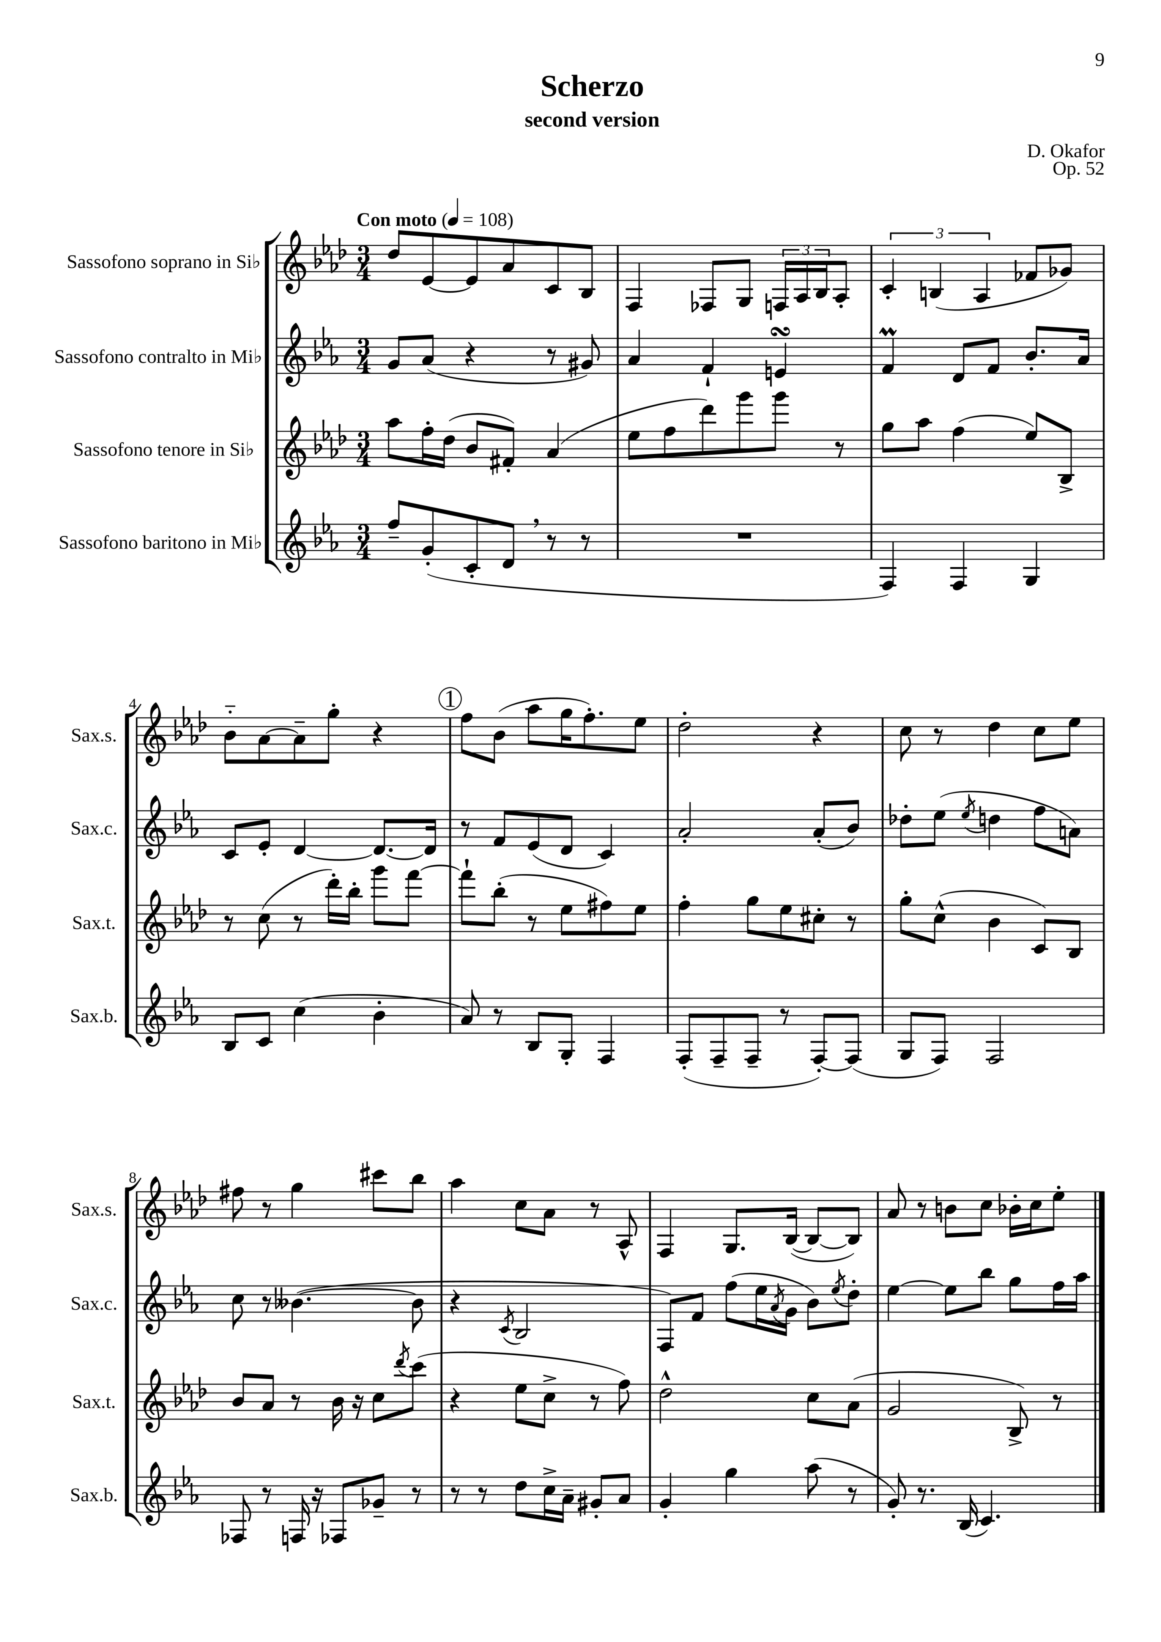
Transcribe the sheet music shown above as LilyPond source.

\header { title = "Scherzo" composer = "D. Okafor" subtitle = "second version" opus = "Op. 52" }
<<
\new StaffGroup <<
\new Staff = "s0" \with { instrumentName = "Sassofono soprano in Sib" shortInstrumentName = "Sax.s." } {
    \clef treble \key aes \major \numericTimeSignature \time 3/4 \tempo "Con moto" 4 = 108
    des''8 ees'8~ ees'8 aes'8 c'8 bes8 |
    f4 fes8 g8 \tuplet 3/2 { f16 aes16 bes16 } aes8-. |
    \tuplet 3/2 { c'4-. b4( aes4 } fes'8 ges'8) |
    bes'8-_ aes'8~ aes'8-- g''8-. r4 |
    \mark \markup { \circle "1" } f''8 bes'8( aes''8 g''16 f''8.-.) ees''8 |
    des''2-. r4 |
    c''8 r8 des''4 c''8 ees''8 |
    fis''8 r8 g''4 cis'''8 bes''8 |
    aes''4 c''8 aes'8 r8 aes8-^ |
    f4 g8. bes16~( bes8~ bes8) |
    aes'8 r8 b'8 c''8 bes'16-. c''16 ees''8-. \bar "|." |
}
\new Staff = "s1" \with { instrumentName = "Sassofono contralto in Mib" shortInstrumentName = "Sax.c." } {
    \clef treble \key ees \major \numericTimeSignature \time 3/4
    g'8 aes'8( r4 r8 gis'8) |
    aes'4 f'4-! e'4\turn |
    f'4\prall d'8 f'8 bes'8.-. aes'16 |
    c'8 ees'8-. d'4~ d'8.~ d'16 |
    \mark \markup { \circle "1" } r8 f'8 ees'8( d'8 c'4) |
    aes'2-. aes'8-.( bes'8) |
    des''8-. ees''8( \acciaccatura { ees''8 } d''4 f''8 a'8) |
    c''8 r8 beses'4.~( beses'8 |
    r4 \acciaccatura { c'8 } bes2 |
    f8) f'8 f''8( ees''16 \acciaccatura { aes'8 } g'16 bes'8) \acciaccatura { ees''8 } d''8-. |
    ees''4~ ees''8 bes''8 g''8 f''16 aes''16 \bar "|." |
}
\new Staff = "s2" \with { instrumentName = "Sassofono tenore in Sib" shortInstrumentName = "Sax.t." } {
    \clef treble \key aes \major \numericTimeSignature \time 3/4
    aes''8 f''16-. des''16( bes'8 fis'8-.) aes'4( |
    ees''8 f''8 des'''8) g'''8 g'''8 r8 |
    g''8 aes''8 f''4( ees''8) bes8-> |
    r8 c''8( r8 des'''16-.) bes''16-. g'''8 f'''8~ |
    \mark \markup { \circle "1" } f'''8-! bes''8-.( r8 ees''8 fis''8) ees''8 |
    f''4-. g''8 ees''8 cis''8-. r8 |
    g''8-. c''8-^( bes'4 c'8) bes8 |
    bes'8 aes'8 r8 bes'16 r16 c''8 \acciaccatura { des'''8 } c'''8( |
    r4 ees''8 c''8-> r8 f''8) |
    des''2-^ c''8 aes'8( |
    g'2 bes8->) r8 \bar "|." |
}
\new Staff = "s3" \with { instrumentName = "Sassofono baritono in Mib" shortInstrumentName = "Sax.b." } {
    \clef treble \key ees \major \numericTimeSignature \time 3/4
    f''8-- g'8-.( c'8-. d'8 \breathe r8 r8 |
    R2. |
    f4) f4 g4 |
    bes8 c'8 c''4( bes'4-. |
    \mark \markup { \circle "1" } aes'8) r8 bes8 g8-. f4 |
    f8-.( f8-- f8-- r8 f8~-.) f8( |
    g8 f8) f2 |
    fes8 r8 f16 r16 fes8 ges'8-- r8 |
    r8 r8 d''8 c''16-> aes'16-- gis'8-. aes'8 |
    g'4-. g''4 aes''8( r8 |
    g'8-.) r8. bes16( c'4.) \bar "|." |
}
>>
>>
